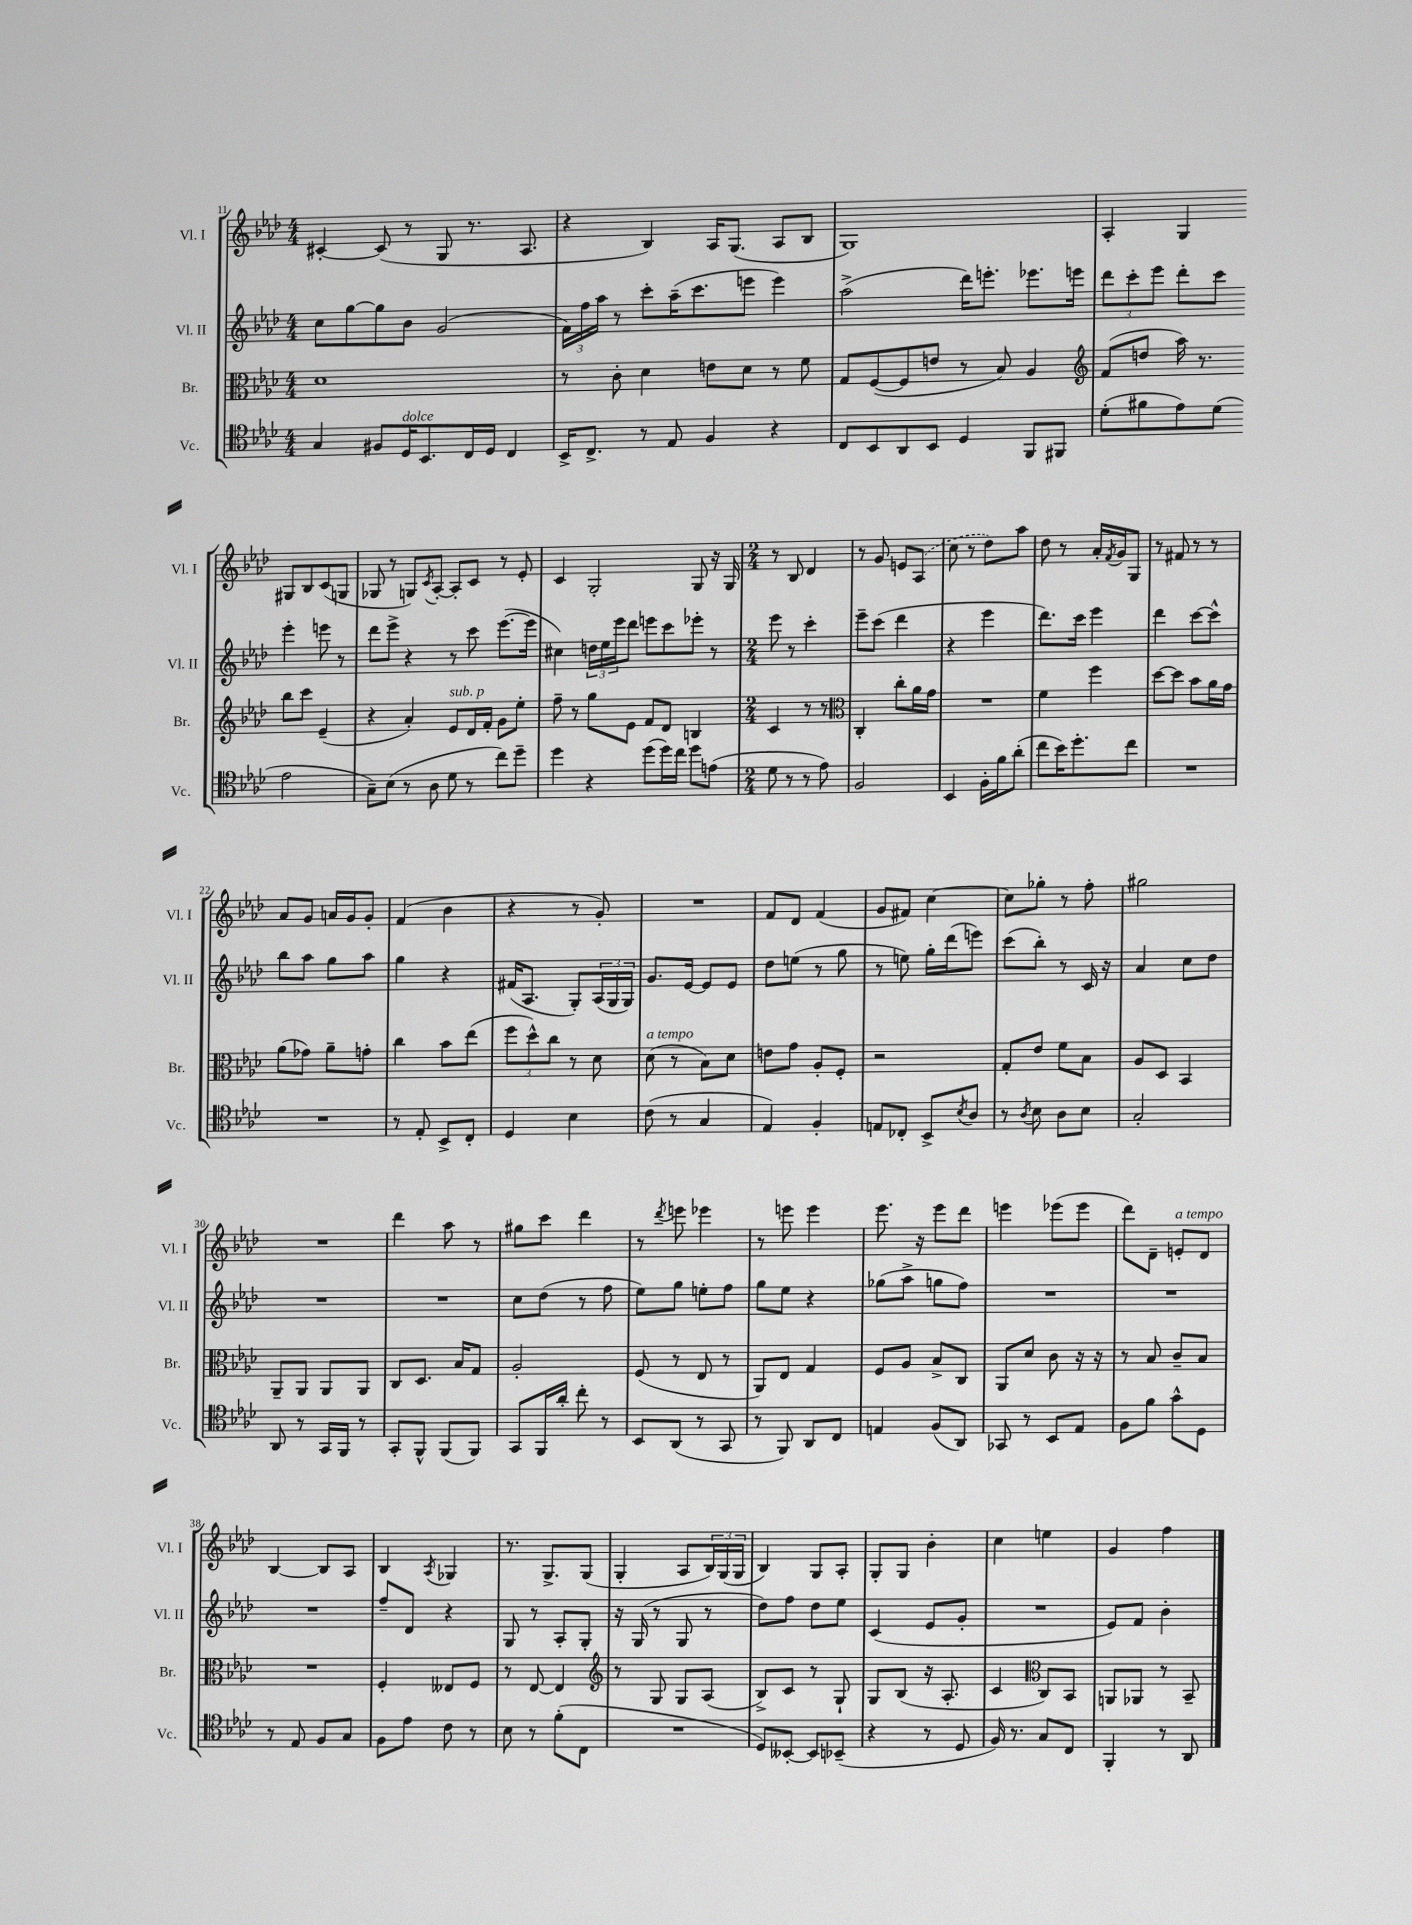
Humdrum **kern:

**kern	**kern	**kern	**kern
*staff4	*staff3	*staff2	*staff1
*clefC4	*clefC3	*clefG2	*clefG2
*k[b-e-a-d-]	*k[b-e-a-d-]	*k[b-e-a-d-]	*k[b-e-a-d-]
*M4/4	*M4/4	*M4/4	*M4/4
4G/	1d-	8cc\L	[4c#'/
.	.	[8gg\	.
8F#/L	.	8gg\]	(8c#/]
16D-/K	.	8b-\J	8r
8.BB-/	.	.	.
.	.	(2g/	8G/
16C/L	.	.	8.r
16D-/JJ	.	.	.
4C/	.	.	.
.	.	.	8.A-/
=	=	=	=
16BB-^/LK	8r	24f\LL)	4r
.	.	24ff\	.
8.C^/J	.	.	.
.	.	24aa-\JJ	.
.	8c'\	8r	.
8r	4d-\	8ccc'\L	4B-/)
8E-/	.	(16aa-~\K	.
.	.	8.ccc\	.
4F/	8e\L	.	16A-/LK
.	.	.	(8.G/J
.	8d-\J	8eee\J	.
4r	8r	4eee\)	8A-/L
.	8f\	.	8B-/J
=	=	=	=
8C/L	8G/L	(2aa-^\	1G)
8BB-/	([8F/	.	.
8AA-/	8F/]	.	.
8BB-/J	8e/J	.	.
4D-/	8r	16ddd-\LK)	.
.	.	8.eee'\J	.
.	8B-/)	.	.
8FF/L	4A-/	8.eee-\L	.
8FF#/J	.	.	.
.	.	16eee\Jk	.
=	=	=	=
*	*clefG2	*	*
(8d-'\L	(8f/L	12ddd-\L	4A-'/
.	.	12ccc'\	.
8f#\	8dd/J	.	.
.	.	12eee-\J	.
8e-\)	16aa-\)	8ddd-'\L	4G/
.	8.r	.	.
(8d-\J	.	8ccc\J	.
2e-\	8bb-\L	4eee-'\	8G#/L
.	8ccc\J	.	8B-/
.	(4e-~/	8eee\	(8c/
.	.	8r	8G/J
=	=	=	=
8G~\L)	4r	8ddd-\L	8G-/
(8B-\J	.	8eee-^\J	8r
8r	4a-'/)	4r	8G/L)
.	.	.	8qc/
8A-\	.	.	[8A-'/J
8d-\	8e-/L	8r	8A-'/]L
8r	16d-/L	8ccc\	8c/J
.	16f'/JJ	.	.
8cc\L)	8g\L	([8.eee-\L	8r
8dd-~\J	8ee-'\J	.	8e-'/
.	.	16eee-\]Jk	.
=	=	=	=
4dd-\	8ff~\	4cc#\)	4c/
.	8r	.	.
4r	8gg\L	24dd\LL	2G'/
.	.	24ee-\	.
.	.	24eee-\J	.
.	8e-\J	8ddd-\J	.
(8dd-\L	8f/L	8eee\L	.
16dd-\L)	8d-/J	8ccc\	.
16cc\JJ	.	.	.
8dd-\L	4B/	8eee-'\J	8G/
(8e\J	.	8r	16r
.	.	.	16G/
=	=	=	=
*M2/4	*M2/4	*M2/4	*M2/4
8d-\	4c/	8eee-\	8r
8r	.	8r	8B-/
8r	8r	4ccc'\	4d-/
8e-\)	8r	.	.
=	=	=	=
*	*clefC3	*	*
2F/	4C'/	8eee-~\L	8r
.	.	(8ccc\J	8g/
.	8cc'\L	4ddd-\	8e/L
.	16a-\L	.	(8A-/J
.	16g\JJ	.	.
=	=	=	=
4BB-/	2r	4r	8cc\
.	.	.	8r
16F'\LL	.	4eee-\	8dd-\L)
16f\J	.	.	.
(8a-'\J	.	.	8aa-\J
=	=	=	=
8cc\L	4f\	8.ddd-\L)	8dd-\
16b-\K)	.	.	8r
8.dd-'\	.	16ccc\Jk	.
.	4ff\	4eee-\	16a-'/LL
.	.	.	8qf/
.	.	.	16g/J
8cc\J	.	.	8G/J
=	=	=	=
2r	[8dd-\L	4ddd-\	8r
.	8dd-\]J	.	8f#/
.	8b-\L	[8ccc\L	8r
.	16a-\L	8ccc^^\]J	8r
.	16g\JJ	.	.
=	=	=	=
2r	(8a-\L	8bb-\L	8a-/L
.	8g-\J)	8aa-\J	8g/J
.	8a-~\L	8gg\L	16a/LL
.	.	.	16g/J
.	8g'\J	8aa-\J	8g'/J
=	=	=	=
8r	4cc\	4gg\	(4f/
8E-'/	.	.	.
8BB-^/L	8b-\L	4r	4b-\
8C'/J	(8ee-\J	.	.
=	=	=	=
4D-/	12ff\L	(16f#/LK	4r
.	.	8.A-/J	.
.	12dd-^^\)	.	.
.	12cc\J	.	.
4B-\	8r	8G'/L)	8r
.	8d-\	(24A-/L	8g'/)
.	.	24G/	.
.	.	24G/JJ)	.
=	=	=	=
(8c\	(8d-\	8.g/L	2r
8r	8r	.	.
.	.	[16e-/Jk	.
4G/	8B-\L)	8e-/]L	.
.	8d-\J	8e-/J	.
=	=	=	=
4E-/)	8e\L	8dd-\L	8f/L
.	8g\J	(8ee\J	8d-/J
4F'/	8A-'/L	8r	(4f/
.	8F'/J	8gg\	.
=	=	=	=
8E/L	2r	8r	8g/L
8C-'/J	.	8ee\)	8f#/J)
8BB-^/L	.	16gg'\LL	[4cc\
.	.	(16ddd-\J	.
8qB-/	.	.	.
8A-/J	.	8eee\J)	.
=	=	=	=
8r	8G'/L	(8ccc\L	8cc\]L
8qA-/	.	.	.
8B-\	8e-/J	8bb-'\J)	8gg-'\J
8A-\L	8f\L	8r	8r
8B-\J	8B-\J	16c/	8ff'\
.	.	16r	.
=	=	=	=
2G'/	8A-/L	4a-/	2gg#\
.	8D-/J	.	.
.	4BB-/	8cc\L	.
.	.	8dd-\J	.
=	=	=	=
8AA-/	8AA-~/L	2r	2r
8r	8AA-/J	.	.
16GG/LL	8AA-/L	.	.
16FF/JJ	.	.	.
8r	8AA-/J	.	.
=	=	=	=
8GG'/L	8C/L	2r	4ddd-\
8FF^^/J	8.D-/J	.	.
(8FF/L	.	.	8aa-\
.	16B-/LK	.	.
8FF/J)	8G/J	.	8r
=	=	=	=
8GG/L	2A-'/	8cc\L	8gg#\L
16FF/L	.	(8dd-\J	8ccc\J
16a-'/JJ	.	.	.
8cc'\	.	8r	4ddd-\
8r	.	8ff\	.
=	=	=	=
8BB-/L	(8F/	8ee-\L)	8r
.	.	.	8qddd-/
(8AA-/J	8r	8gg\J	8eee\
8r	8E-/	8ee'\L	4eee-\
8GG/	8r	8ff\J	.
=	=	=	=
8r	8AA-/L)	8gg\L	8r
8FF/)	8E-/J	8ee-\J	8eee\
8AA-/L	4G/	4r	4eee\
8C/J	.	.	.
=	=	=	=
4E/	8F/L	(8gg-\L	8.eee-\
.	8A-/J	8aa-^\J	.
.	.	.	16r
(8F/L	8B-^/L	8gg\L	8eee-\L
8AA-/J)	8C/J	8ff\J)	8ddd-\J
=	=	=	=
8GG-/	8AA-/L	2r	4eee\
8r	8d-/J	.	.
8BB-/L	8c\	.	(8eee-\L
8E-/J	16r	.	8eee-\J
.	16r	.	.
=	=	=	=
8F\L	8r	2r	8ddd-\L)
8f\J	8B-/	.	8d-~\J
8g^^\L	8c~/L	.	8e'/L
8D-\J	8B-/J	.	8d-/J
=	=	=	=
8r	2r	2r	[4B-/
8E-/	.	.	.
8F/L	.	.	8B-/]L
8G/J	.	.	8A-/J
=	=	=	=
8F\L	4F'/	8ff~/L	4B-/
8e-\J	.	8d-/J	.
.	.	.	8qA-/
8c\	8E--/L	4r	4G-/
8r	8F/J	.	.
=	=	=	=
8B-\	8r	8G/	8.r
8r	[8E-/	8r	.
.	.	.	8.G^/L
(8f'\L	4E-/]	8A-'/L	.
8C\J	.	8G'/J	(8G/J
=	=	=	=
*	*clefG2	*	*
2r	8r	16r	4G'/
.	.	(16G/	.
.	8G/	8r	.
.	8G/L	8G/	8A-/L
.	(8A-/J	8r	24B-/L)
.	.	.	(24G/
.	.	.	24G/JJ
=	=	=	=
8D-/L)	8B-^/L)	8dd-\L)	4B-/)
[8BB--'/J	8c/J	8ff\J	.
8BB--/]L	8r	8dd-\L	8G/L
(8BB-~/J	8G`/	8ee-\J	8A-'/J
=	=	=	=
4r	8G/L	(4c/	8G'/L
.	(8B-/J	.	8G/J
8r	16r	8e-/L	4b-'\
.	8.A-'/	.	.
8D-/	.	8g'/J	.
=	=	=	=
16F/)	4c/	2r	4cc\
8.r	.	.	.
*	*clefC3	*	*
8G/L	8C/L)	.	4ee\
8C/J	8BB-/J	.	.
=	=	=	=
4FF'/	8AA/L	8e-/L)	4g/
.	8AA-/J	8f/J	.
8r	8r	4b-'\	4ff\
8AA-/	8BB-~/	.	.
==	==	==	==
*-	*-	*-	*-
